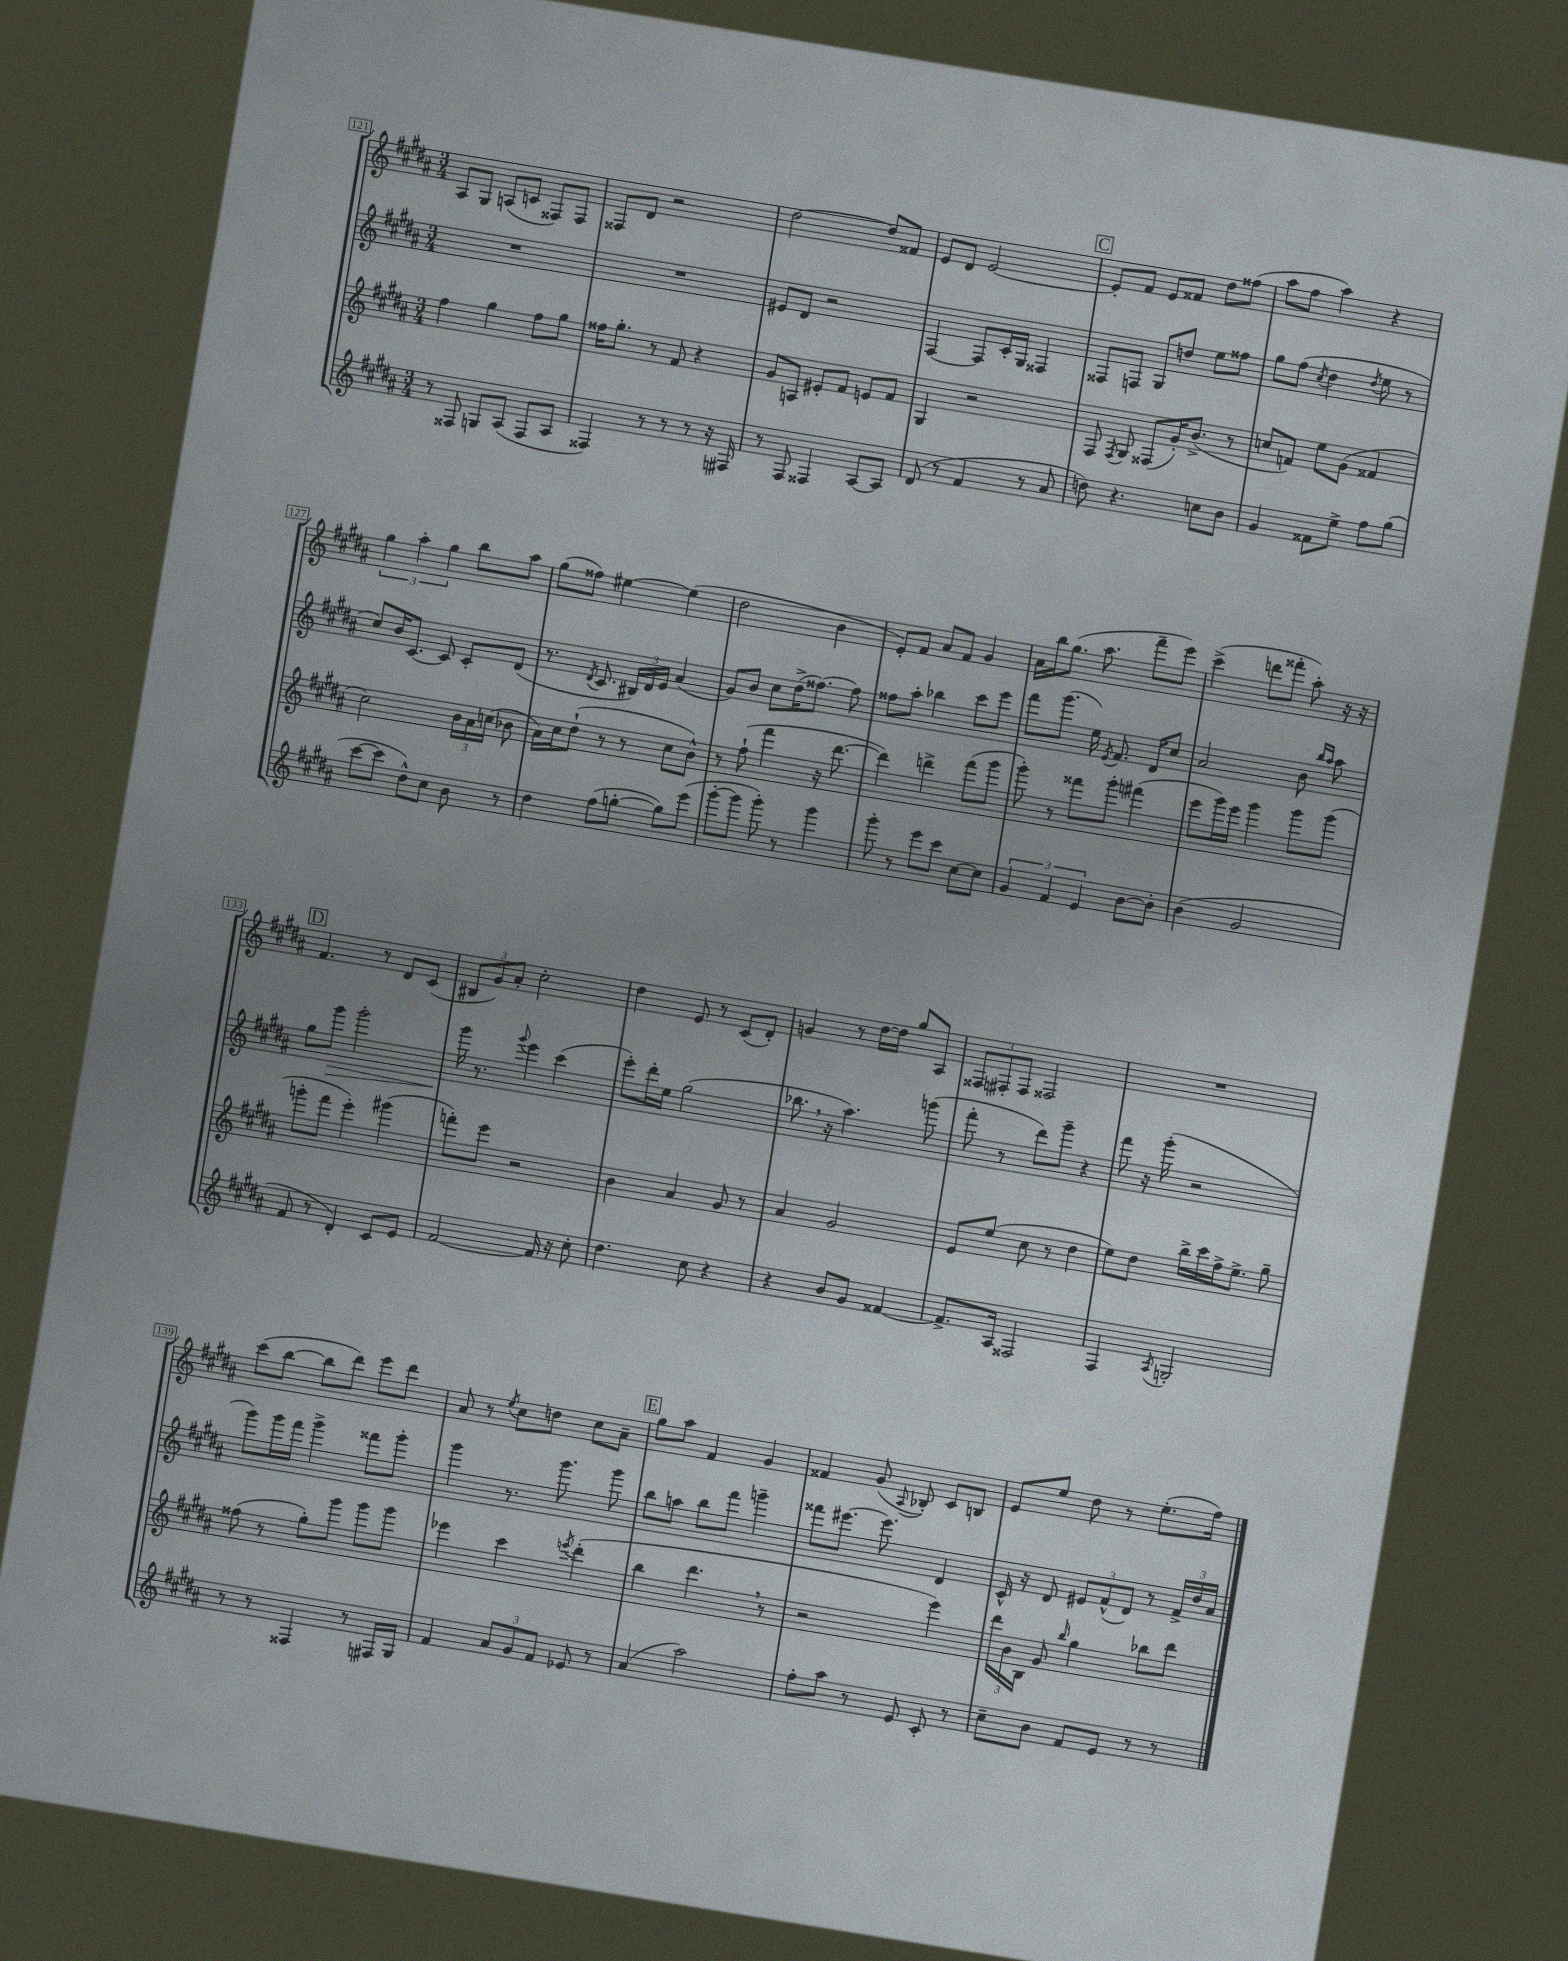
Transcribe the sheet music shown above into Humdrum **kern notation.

**kern	**kern	**kern	**kern
*staff4	*staff3	*staff2	*staff1
*clefG2	*clefG2	*clefG2	*clefG2
*k[f#c#g#d#a#]	*k[f#c#g#d#a#]	*k[f#c#g#d#a#]	*k[f#c#g#d#a#]
*M3/4	*M3/4	*M3/4	*M3/4
8r	4ff#	2.r	8A#
8F##	.	.	8G#
8G	4gg#	.	(8A
(8A#	.	.	8c
8F##	8ff#	.	8F##)
8A#	8gg#	.	8F##
=	=	=	=
4F##)	16ff##	2.r	8F##
.	8.gg#'	.	.
.	.	.	8d#
8r	8r	.	2r
8r	8f#	.	.
8r	4r	.	.
16r	.	.	.
16F#	.	.	.
=	=	=	=
8r	8g#	8e#	[2dd#
8F#	8A	8d#	.
4F##	8e#'	2r	.
.	8f#	.	.
[8A#	8e	.	8dd#]
8A#]	8f#	.	8f##
=	=	=	=
(8d#	4G#	[4F#	8e
8r	.	.	8d#
4f#	2r	8F#]	[2e
.	.	16c#'	.
.	.	16G#	.
8r	.	4F##	.
8a#	.	.	.
=	=	=	=
8dd)	8F#	8F##	8e']
.	8qF#	.	.
4.r	8G#	8F	8f#
.	(8F##	8G#	8e
.	16g#')	8dd	8f##
.	(8.b^	.	.
8cc	.	8ee	8dd#
8b	8r	8ff##	(8ff##
=	=	=	=
4g#	8cc	8gg#	8aa#
.	8f)	(8ff#	8ff#
.	.	8qcc#	.
8f##	8ee	4dd#	4aa#)
8ee^	(8g#	.	.
.	.	8qdd#	.
8ff#	4f##	8ee	4r
(8gg#	.	8r	.
=	=	=	=
[8ccc#	2cc#)	8cc#)	6gg#
8ccc#]	.	16b	.
.	.	.	6aa#'
.	.	[8.c#	.
8dd#^^)	.	.	.
.	.	.	6gg#
8cc#	.	8c#]	.
8b	24b	8c#'	8bb
.	24a#	.	.
.	(24cc	.	.
8r	8b-	(8d#	8aa#
=	=	=	=
4dd#	16a#)	8.r	(8gg#
.	16cc#	.	.
.	(8dd#`	.	8ff##)
.	.	8qd#	.
.	.	8.c#	.
(8ff#	8r	.	[4ee#
[8gg'	8r	24B#)	.
.	.	24d#	.
.	.	24e	.
8gg])	8cc#	(4a#	(4ee#]
(8eee	8b^^)	.	.
=	=	=	=
[8ggg#'	8r	8g#)	2dd#
8ggg#]	(8ff#`	8b	.
8ggg#')	4fff#	8cc#	.
8r	.	(16dd#^	.
.	.	[8.ff##)	.
4ggg#	16r	.	4b
.	[8.ddd#	.	.
.	.	8ff##]	.
=	=	=	=
8ggg#'	4ddd#])	8ff##	8e')
8r	.	8aa#'	8f#
8eee	4ddd^	4bb-	8a#
8ccc#	.	.	8f#
[8cc#	(8fff#	8ccc#	4g#
8cc#]	8ggg#	8eee	.
=	=	=	=
6g#	8ggg#')	8fff#	16a#
.	.	.	16bb
.	8r	(8.ggg#	(8.gg#
6f#	.	.	.
.	8fff##	.	.
.	.	16ee)	8.aa#
6e	.	.	.
.	.	8qe	.
.	8ggg#'	8.f#	.
[8b	(4fff#	.	8fff#~
.	.	16d#	.
8b']	.	8cc#	8eee)
=	=	=	=
(4b	8eee	2a#	(4ccc#^
.	16ggg#)	.	.
.	16eee	.	.
2g#	4ggg#	.	8ddd
.	.	.	8fff##'
.	8ggg#	8b	8aa#')
.	.	16qqbb	.
.	.	16qqaa#	.
.	(8ggg#	8aa#	16r
.	.	.	16r
=	=	=	=
8f#	8ggg'	8gg#	4.f#
8r	8fff#	8ggg#	.
4d#')	4eee')	2ggg#'	.
.	.	.	8r
8c#	(4ggg#	.	8d#
8e	.	.	(8c#
=	=	=	=
[2f#	8fff')	16ggg#	12B#
.	.	8.r	.
.	.	.	12g#)
.	8eee	.	.
.	.	.	12a#'
.	.	8qqggg#	.
.	2r	4eee	2cc#'
16f#]	.	(4ccc#	.
16r	.	.	.
8cc#'	.	.	.
=	=	=	=
4.dd#	4b	8eee')	4dd#
.	.	16ddd#'	.
.	.	16ee	.
.	4a#	(2gg#	8e
8cc#	.	.	8r
4r	8g#	.	(8c#
.	8r	.	8d#')
=	=	=	=
4r	4a#	8.bb-	4g
.	.	16r	.
8b	2g#	4.aa#)	8r
8g#	.	.	[16dd#
.	.	.	16dd#]
[4f##	.	.	8gg#
.	.	(8ggg	8A#
=	=	=	=
8.f##^]	8e	8fff#'	12F##
.	.	.	12F#'
.	(8ee	8r	.
.	.	.	12F#
16A#	.	.	.
2F##	8cc#	8ddd#)	2F##
.	8r	8ggg#~	.
.	4dd#	4r	.
=	=	=	=
4F#	8ee)	8fff#	2.r
.	8dd#	16r	.
.	.	(16ggg#'	.
8qA#	.	.	.
2G'	16bb^	2r	.
.	16ccc#	.	.
.	16ff#^	.	.
.	8.ee^	.	.
.	8gg#~	.	.
=	=	=	=
8r	(8ff##	8ggg#)	(8ccc#
8r	8r	16ggg#	[8bb
.	.	16fff#	.
4F##	8gg#')	4ggg#^	8bb]
.	8ggg#	.	8ddd#)
8r	8ggg#	8fff##	8eee
16F#	8ggg#	8ggg#'	8ddd#
16G#	.	.	.
=	=	=	=
4f#	4eee-	4ggg#	8a#
.	.	.	8r
.	.	.	8qee
12a#	4ccc#	8.r	8cc#
12g#	.	.	.
.	.	.	8dd
12f#	.	.	.
.	.	8.ggg#	.
.	8qeee	.	.
8e-	(4ddd#'	.	8cc#
8r	.	8ggg#	8a#~
=	=	=	=
(4a#	4bb	8bb	8gg#
.	.	8aa	8aa#
2aa#)	4.ddd#	8bb	4f#
.	.	8fff#	.
.	.	4ggg~	4g#
.	8r	.	.
=	=	=	=
8ff#'	2r	8fff##	4f##
8aa#	.	[8.eee#	.
8r	.	.	(8g#
.	.	8.eee#]	.
.	.	.	8qqA#
8e	.	.	8B-')
8c#'	4eee)	4d#	8c#
8r	.	.	8B
=	=	=	=
8cc#~	24ddd#	16c#^^	8e
.	24b	.	.
.	.	16r	.
.	24B	.	.
8b	8g#	8d#	8ee
.	16qqbb	.	.
8f#	4gg#	12e#	8dd#
.	.	(12f#^^	.
8e	.	.	8r
.	.	12d#)	.
8r	8bb-	8r	(8.ee'
8r	8ddd#	24f#^	.
.	.	24dd#	.
.	.	.	16ff#)
.	.	24a#	.
==	==	==	==
*-	*-	*-	*-
